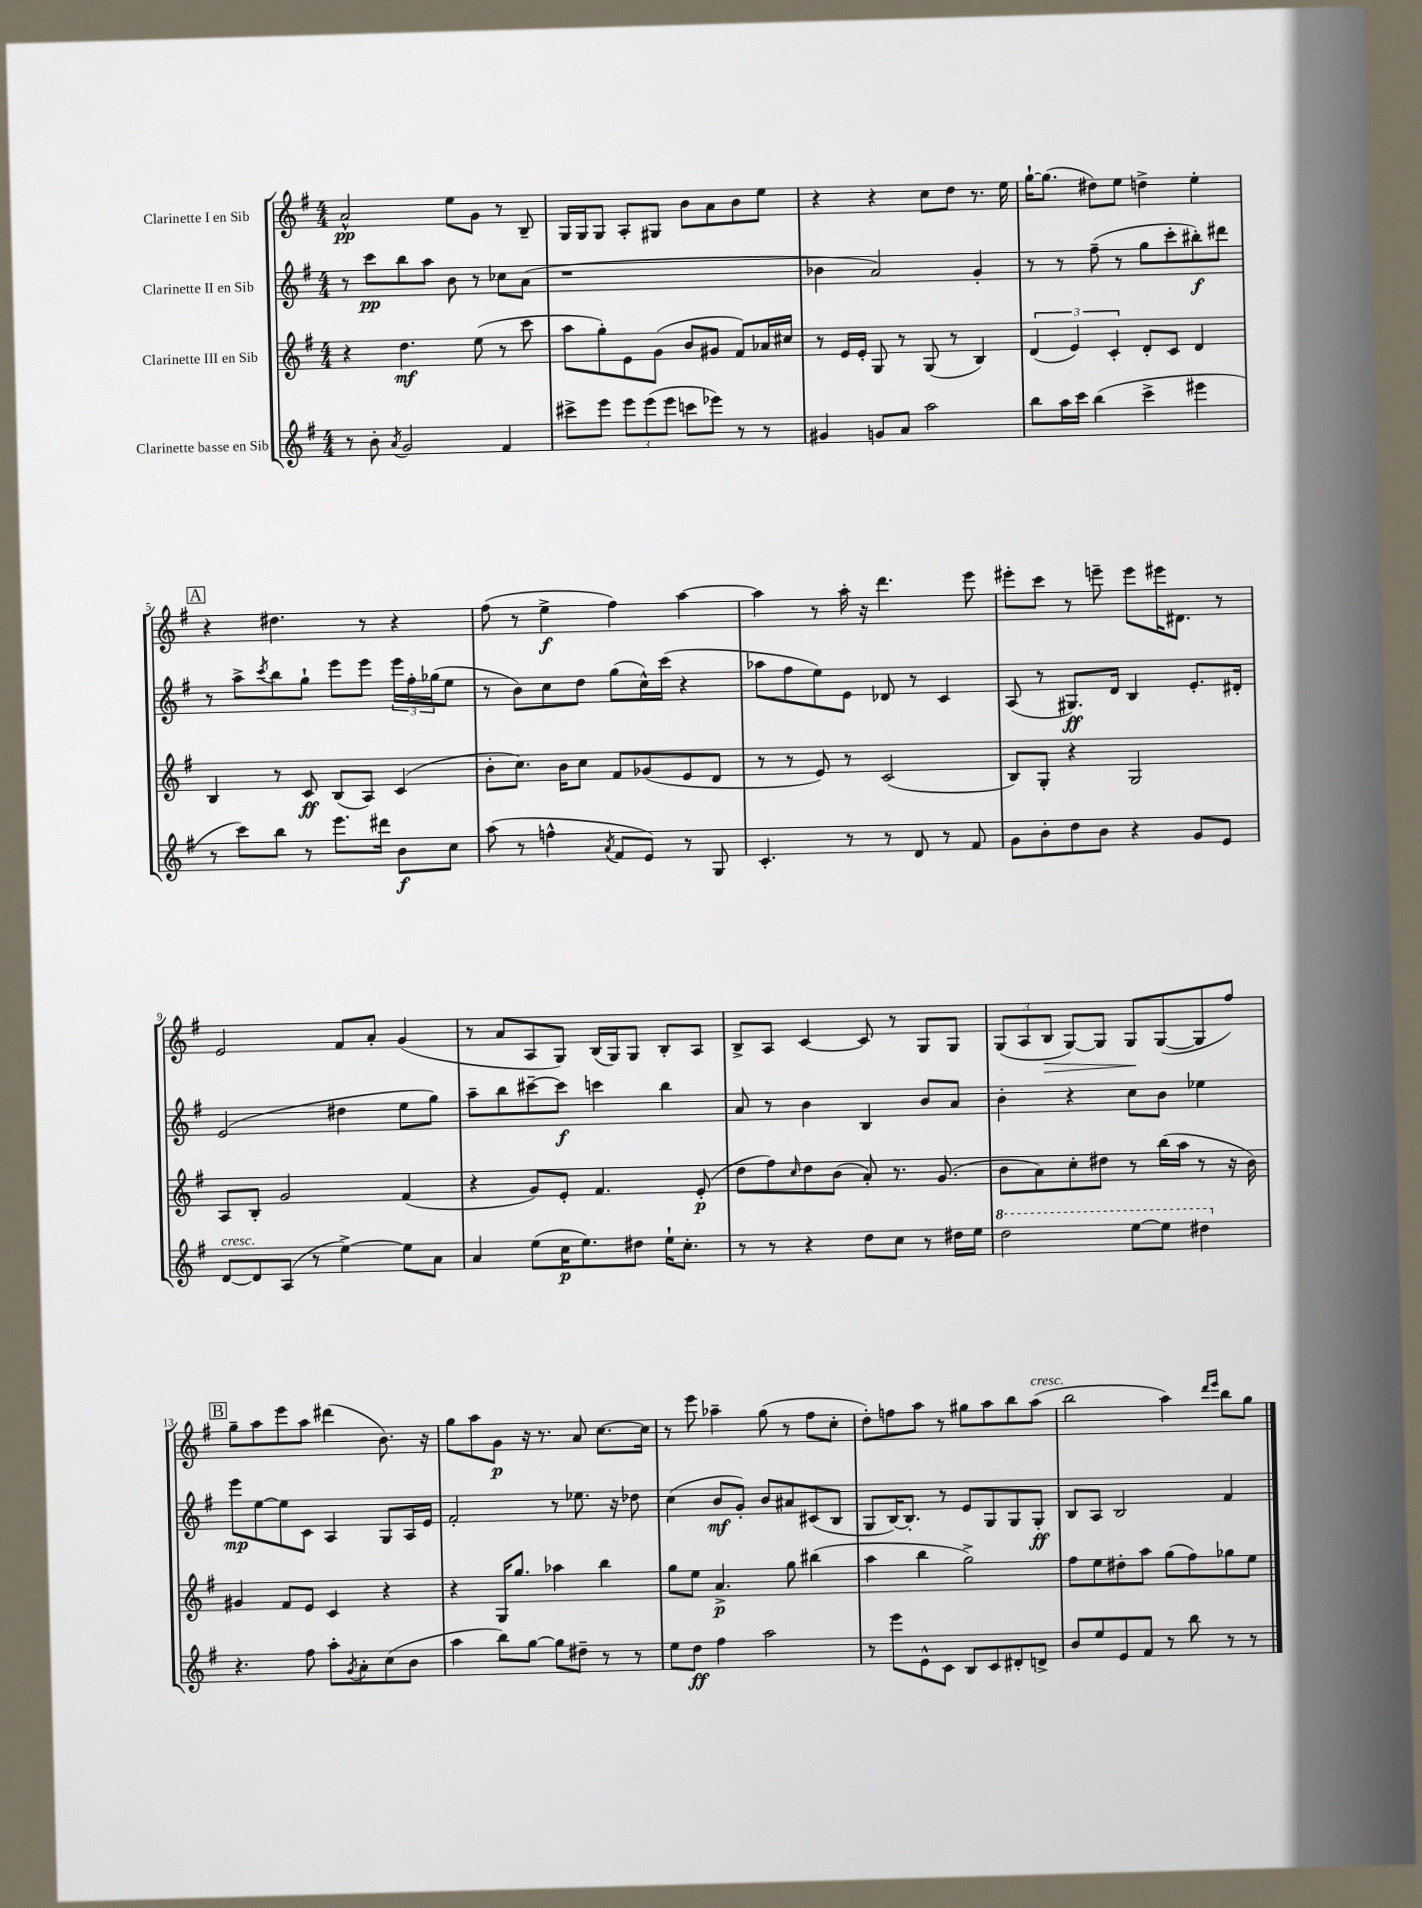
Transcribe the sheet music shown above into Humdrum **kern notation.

**kern	**kern	**kern	**kern
*staff4	*staff3	*staff2	*staff1
*clefG2	*clefG2	*clefG2	*clefG2
*k[f#]	*k[f#]	*k[f#]	*k[f#]
*M4/4	*M4/4	*M4/4	*M4/4
8r	4r	8r	2a^^/
8b'\	.	8ccc\L	.
8qa/	.	.	.
2g/	4.dd\	8bb\	.
.	.	8aa\J	.
.	.	8b\	8ee\L
.	(8ee\	8r	8g\J
4f#/	8r	8cc-\L	8r
.	8ccc\	(8a\J	8B~/
=	=	=	=
8ccc#^\L	8aa\L	1r	16G/LL
.	.	.	16G/J
8eee\J	8gg'\)	.	8G/J
12eee\L	8e\	.	8A'/L
(12eee\	.	.	.
.	(8g\J	.	8G#/J
12eee\J	.	.	.
8ccc\L	8b/L	.	8b\L
8eee-\J)	8g#/J	.	8a\
8r	8f#/L)	.	8b\
8r	16a-/L	.	8ee\J
.	16cc#/JJ	.	.
=	=	=	=
4g#/	8r	4b-\	4r
.	16e/LL	.	.
.	16e'/JJ	.	.
8g/L	8G/	2a/)	4r
8a/J	8r	.	.
2aa\	(8G/	.	8cc\L
.	8r	.	8dd\J
.	4B/)	4g'/	8.r
.	.	.	16ee\
=	=	=	=
8bb\L	(6d/	8r	[16gg`\LK
.	.	.	(8.gg\]J
16aa\L	.	8r	.
.	6e/)	.	.
16ccc\JJ	.	.	.
(4bb\	.	(8ff#~\	8dd#\L)
.	6c'/	.	.
.	.	8r	8ee\J
4ccc^\	8d'/L	8gg\L	4dd^\
.	8c/J	8ccc'\	.
4eee#\	4d/	8bb#'\)	4ee'\
.	.	8ddd#\J	.
=	=	=	=
8r	4B/	8r	4r
8ccc\L)	.	8aa^\L	.
.	.	8qccc/	.
8bb\J	8r	8bb\	4.dd#\
8r	8c/	8gg`\J	.
8.eee\L	(8B/L	8eee\L	.
.	8A/J)	8eee\J	8r
16ddd#\Jk	.	.	.
8b\L	(4c/	24eee\LL	4r
.	.	24ff#'\	.
.	.	(24gg-\J	.
8cc\J	.	8ee\J	.
=	=	=	=
(8aa\	8b'\L	8r	(8ff#\
8r	8.cc\J)	8b\L)	8r
4ff^^\	.	8cc\	4ee^\
.	16b\LK	.	.
.	8cc\J	8dd\J	.
8qa/	.	.	.
8f#/L	8f#/L	(8gg\L	4ff#\)
8e/J)	(8g-/	16cc^^\L)	.
.	.	(16ccc\JJ	.
8r	8e/	4r	[4aa\
8G/	8d/J	.	.
=	=	=	=
4.c'/	8r	8aa-\L	4aa\]
.	8r	8ff#\	.
.	8e/)	8ee\)	8r
8r	8r	8e\J	16aa'\
.	.	.	16r
8r	(2c/	8d-/	4.ddd\
8d/	.	8r	.
8r	.	4c/	.
8f#/	.	.	8eee\
=	=	=	=
8g\L	8B/L)	(8A/	8eee#'\L
8b'\	8G'/J	8r	8ccc\J
8dd\	4r	8.G#/L)	8r
8b\J	.	.	8eee~\
.	.	16d/Jk	.
4r	2G/	4B/	8eee\L
.	.	.	16eee#\K
.	.	.	8.d#\J
8g/L	.	8.e'/L	.
8e/J	.	.	8r
.	.	16d#'/Jk	.
=	=	=	=
[8d/L	8A/L	(2e/	2e/
8d/]	8B'/J	.	.
(8A/J	2g/	.	.
8r	.	.	.
[4ee^\)	.	4dd#\	8f#/L
.	.	.	8a'/J
8ee\]L	(4f#/	8ee\L	(4g/
8a\J	.	8gg\J)	.
=	=	=	=
4a/	4r	8aa~\L	8r
.	.	8bb\	8a/L
(8ee\L	8g/L)	[8ccc#~\	8A/
16cc\K	8e'/J	8ccc#\]J	8G/J)
8.ee\)	.	.	.
.	4.f#/	4ccc\	(16B/LL
.	.	.	16G/J)
8dd#\J	.	.	8G/J
16ee`\LK	.	4bb\	8B'/L
8.cc'\J	.	.	.
.	(8e'/	.	8A/J
=	=	=	=
8r	8dd\L	8a/	8B^/L
8r	8ff#\)	8r	8A/J
.	16qqcc/	.	.
4r	8dd\	4b\	[4c/
.	(8b\J	.	.
8dd\L	8a'/)	4B/	8c/]
8cc\J	8.r	.	8r
8r	.	8b/L	8G/L
.	(8.g/	.	.
16dd#\LL	.	8a/J	8G/J
16ee\JJ	.	.	.
=	=	=	=
2ddd\	8b\L	4b'\	(12G/L
.	.	.	12A/
.	8a\)	.	.
.	.	.	12B/J
.	8cc'\	4r	[8G/L)
.	8dd#\J	.	8G/]J
[8eee\L	8r	8cc\L	8G/L
8eee\]J	(16bb\LL	8b\J	([8G/
.	16aa\JJ	.	.
4ddd#\	8r	4ee-\	8G/]
.	16r	.	8ff#/J)
.	16b\)	.	.
=	=	=	=
4.r	4g#/	8eee\L	8gg~\L
.	.	[8ee\	8aa\
.	8f#/L	8ee\]	8eee\
8ff#\	8e/J	8c\J	8aa\J
8aa'\L	4c/	4A/	(4ddd#\
8qg/	.	.	.
8a'\	.	.	.
(8cc\	4r	8G/L	8.b\)
8b\J	.	16A/L	.
.	.	16e/JJ	16r
=	=	=	=
4aa\	4r	2f#'/	8gg\L
.	.	.	8aa\
8bb\L)	16G/LK	.	8g\J
.	8.gg/J	.	.
[8gg\J	.	.	16r
.	.	.	8.r
8gg\]L	4aa-\	8r	.
8dd#~\J	.	8.ee-\	8a/
8r	4bb\	.	[8.cc\L
.	.	16r	.
8r	.	8dd-\	.
.	.	.	16cc\]Jk
=	=	=	=
8ee\L	8gg\L	(4cc\	8r
8dd\J	8ee\J	.	8eee\
4ff#\	4.a^/	8b/L	4aa-~\
.	.	8g'/J)	.
2aa\	.	8b/L	(8gg\
.	8gg\	8a#/	8r
.	(4bb#\	(8c#/	8ff#\L
.	.	8B/J	8cc'\J
=	=	=	=
8r	4aa\	8G/L	8dd'\L)
8eee\L	.	[16B/K)	8ff\
.	.	8.B'/]J	.
8e^^\	4bb\	.	8aa\J
8c\J	.	8r	8r
8B/L	2gg^\)	8e/L	8gg#\L
8c/	.	8G/	8aa\
8d#'/	.	8G/	8bb\
8d^/J	.	8G'/J	(8aa\J
=	=	=	=
8b/L	8ff#\L	8B/L	2bb\
8ee/	8ee\	8A/J	.
8e/	8dd#'\	2B/	.
8f#/J	8aa\J	.	.
8r	(8gg\L	.	4aa\)
8bb\	8ff#\)	.	.
.	.	.	16qqddd/LL
.	.	.	16qqeee/JJ
8r	8gg-\	4f#/	8bb\L
8r	8ee\J	.	8gg\J
==	==	==	==
*-	*-	*-	*-
